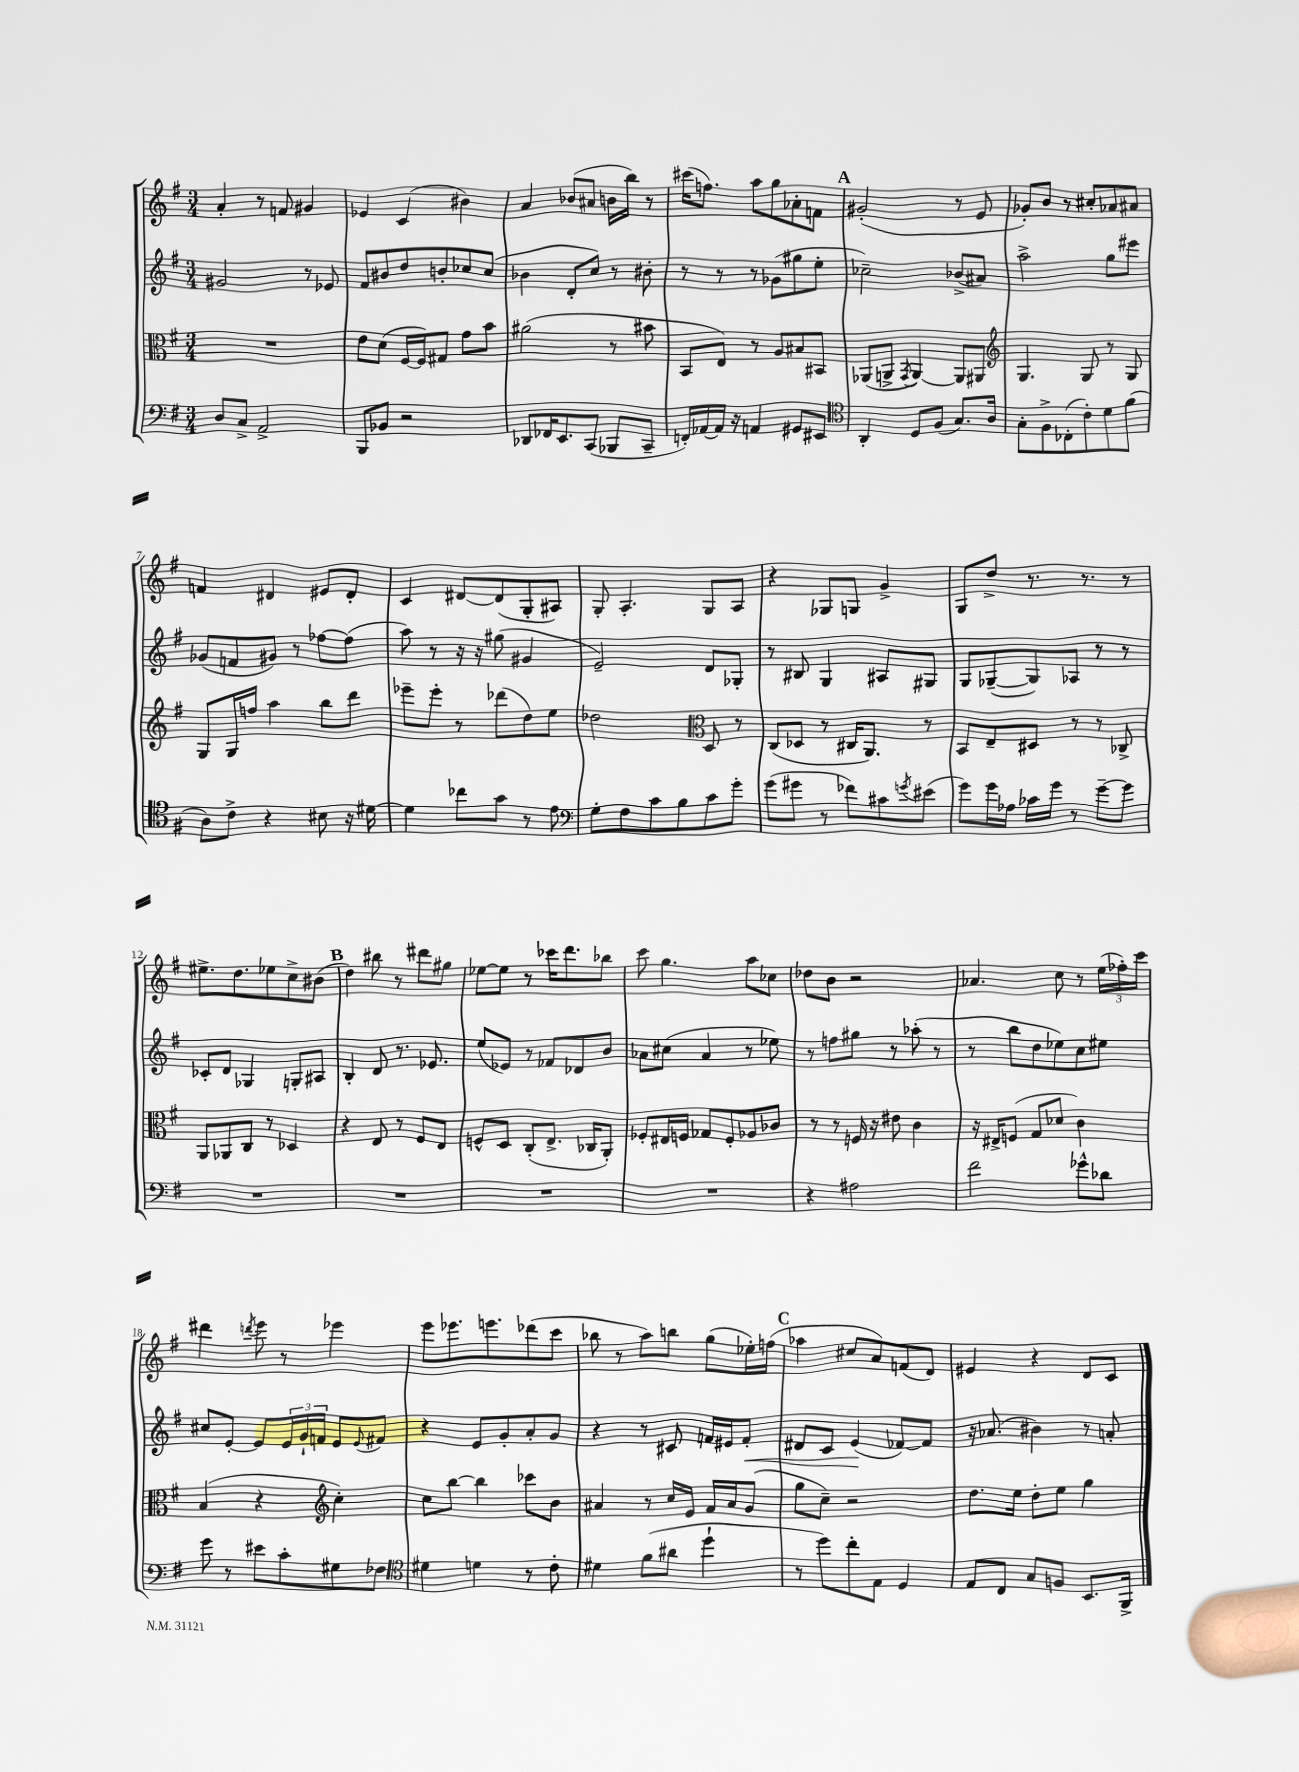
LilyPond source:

<<
\new StaffGroup <<
\new Staff = "s0" {
    \clef treble \key g \major \numericTimeSignature \time 3/4
    a'4-. r8 f'8 gis'4 |
    ees'4 c'4( bis'4) |
    a'4 bes'8( ais'8 b'16 b''16) r8 |
    cis'''16( f''8.) a''8 g''8 aes'8-. f'8 |
    \mark \markup { \bold "A" } gis'2-.( r8 e'8 |
    ges'8-.) b'8 r8 cis''8-. aes'8 ais'8 |
    f'4 dis'4 eis'8 dis'8-. |
    c'4 dis'8~ dis'8( g8-. ais8) |
    g8-. a4.-. g8 a8 |
    r4 ges8 g8 g'4-> |
    g8 d''8-> r8. r8. r8 |
    eis''8.-> d''8. ees''8 c''8-> bis'8( |
    \mark \markup { \bold "B" } d''4) bis''8 r8 dis'''8 gis''8 |
    ees''8~ ees''8 r8 ces'''16 d'''8. bes''8 |
    c'''8 g''4. a''8 ces''8 |
    des''8 b'8 r2 |
    aes'4. c''8 r8 \tuplet 3/2 { e''16( fes''16-.) c'''16 } |
    dis'''4 \acciaccatura { d'''8 } e'''8 r8 ees'''4 |
    e'''8 ees'''8. e'''8. des'''8( c'''8 |
    bes''8 r8 a''8) b''8 g''8( ees''16-.) f''16( |
    \mark \markup { \bold "C" } aes''4 cis''8 a'8) f'8( d'8) |
    eis'4 r4 d'8 c'8 \bar "|." |
}
\new Staff = "s1" {
    \clef treble \key g \major \numericTimeSignature \time 3/4
    gis'2 r8 ees'8 |
    fis'8 bis'8 d''8 b'8-. ces''8 ces''8( |
    bes'4 d'8-. c''8) r8 bis'8-. |
    r8 r8 r8 ges'8( gis''8 e''8-. |
    \mark \markup { \bold "A" } ces''2--) bes'8->( ais'8) |
    a''2-> g''8 eis'''8 |
    ges'8( f'8 gis'8) r8 fes''8~ fes''8( |
    a''8) r8 r16 r16 gis''8( gis'4 |
    e'2--) d'8 ges8-. |
    r8 bis8 g4 ais8 gis8 |
    g8 ges8~--( ges8) aes8 r8 r8 |
    ces'8-. d'8 ges4 g8-. ais8 |
    \mark \markup { \bold "B" } b4-. d'8 r8. ees'8. |
    e''8( ees'8) r8 fes'8 des'8 b'8 |
    aes'8 cis''8( aes'4 r8 ees''8) |
    r8 f''8 gis''8 r8 aes''8-.( r8 |
    r8 b''8 d''8 ees''8) c''8 eis''8 |
    cis''8 e'8~-. e'8 \tuplet 3/2 { e'16 g'16-! f'16 } e'8 \appoggiatura { e'8 } fis'8 |
    r4 e'8 g'8-. a'8-. g'8 |
    r4 r8 cis'8 f'16 eis'16 f'8-.\< |
    \mark \markup { \bold "C" } dis'8 c'8 e'4\!( fes'8~) fes'8 |
    r16 aes'8.( bis'4) r8 a'8-. \bar "|." |
}
\new Staff = "s2" {
    \clef alto \key g \major \numericTimeSignature \time 3/4
    R2. |
    e'8 d'8( fis16~ fis16) gis8 g'8 b'8 |
    ais'2( r8 bis'8 |
    b,8 e8) r8 a8 bis8 bis,8 |
    \mark \markup { \bold "A" } aes,8( a,8-> \acciaccatura { g,8 } a,4~) a,8 ais,8 |
    \clef treble g4. g8 r8 g8 |
    g8 g16 f''16 a''4 b''8 d'''8 |
    ees'''8-- ees'''8-. r8 des'''8( d''8) e''8 |
    des''2 \clef alto d8 r8 |
    c8( des8 r8 cis16 a,8.) r8 |
    b,8 e8-- dis8 r8 r8 ces8-> |
    a,8 aes,8 c8 r8 des4 |
    \mark \markup { \bold "B" } r4 e8 r8 fis8 e8 |
    f8-^ d8 c8-.( e8.-> ces16 a,8-.) |
    fes8-. eis16 f16 ges8 f8-. aes8 ces'8 |
    r8 r8 f16 r16 eis'8 c'4 |
    r16 eis16-> f8( g8 des'8 c'4) |
    b4( r4 \clef treble c''4-.) |
    c''8 b''8~ b''4 ces'''8 b'8 |
    ais'4 r8 c''16 e'16 fis'16 ais'16 g'8( |
    \mark \markup { \bold "C" } g''8 c''8--) r2 |
    d''8. e''16 d''8-. e''8 g''4 \bar "|." |
}
\new Staff = "s3" {
    \clef bass \key g \major \numericTimeSignature \time 3/4
    d8 c8-> a,2-> |
    b,,8 bes,8 r2 |
    des,8 fes,16 e,8. c,8( bes,,8 c,8-- |
    f,16-.) aes,16~ aes,16 r16 a,4 gis,8 eis,8 |
    \mark \markup { \bold "A" } \clef tenor a,4-. d8 fis8( g8.) a16 |
    g8-. fis8-> ces8-.( c'8-.) d'8 fis'8( |
    a8) c'8-> r4 bis8 r16 dis'16~ |
    dis'4 ces''8 g'8 r8 e'8 |
    \clef bass g8-. fis8 c'8 b8 c'8 g'8-. |
    g'8( gis'8 r8 fes'8) cis'8 \acciaccatura { g'8 } eis'8( |
    g'8) g'16 aes16 ces'16 g'16 r8 g'8~-- g'8 |
    R2. |
    \mark \markup { \bold "B" } R2. |
    R2. |
    R2. |
    r4 ais2 |
    fis'2 ges'8-^ des'8 |
    g'8 r8 eis'8 c'8-. gis8 fes8 |
    \clef tenor dis'4 d'4 r8 c'8-. |
    dis'4 fis'8( ais'8 d''4-! |
    \mark \markup { \bold "C" } r8 d''8) c''8-. e8 d4 |
    e8 c8 g8 f8 b,8. fis,16-> \bar "|." |
}
>>
>>
